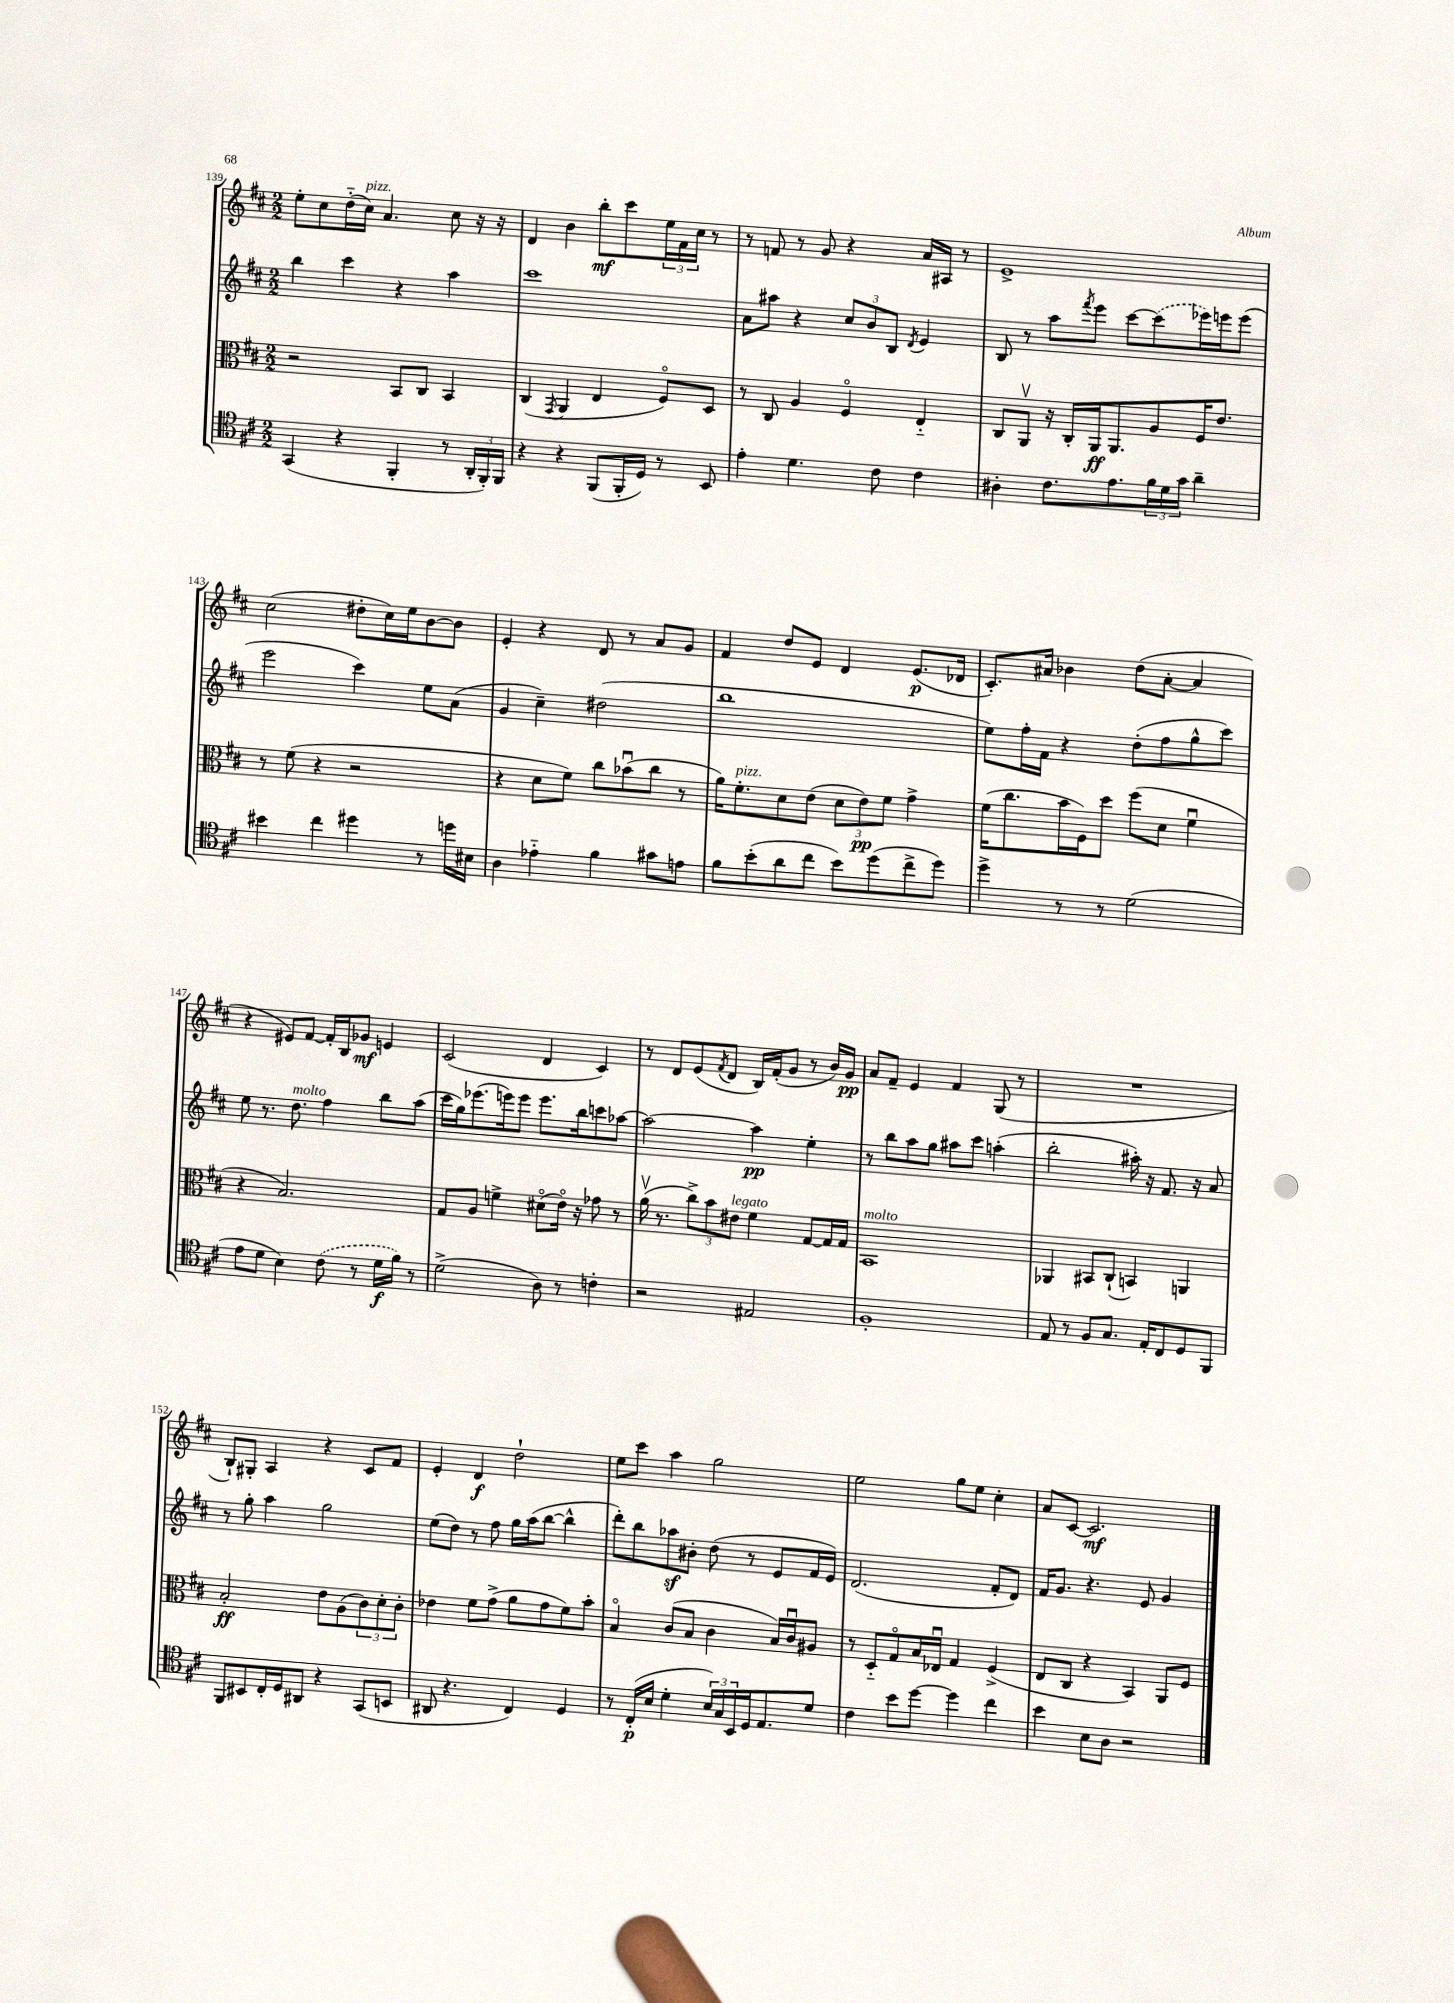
<<
\new StaffGroup <<
\new Staff = "s0" {
    \clef treble \key d \major \numericTimeSignature \time 2/2
    e''8-. cis''8 d''16-_( cis''16^\markup { \italic "pizz." }) a'4. cis''8 r16 r16 |
    d'4 b'4 b''8-.\mf cis'''8 \tuplet 3/2 { e''16 fis'16 cis''16 } r8 |
    r8 f'8 r8 g'8 r4 a'16 ais16 r8 |
    e'1-> |
    cis''2( dis''8-. cis''16) e''16 b'8~ b'8 |
    e'4-. r4 d'8 r8 a'8 g'8 |
    fis'4 d''8 e'8 d'4 e'8.\p( des'16 |
    cis'8.-.) ais'16 bes'4 d''8( ais'8~-. ais'4 |
    r4 eis'8) fis'8~ fis'16-. b16 ges'8\mf e'4 |
    cis'2( d'4 cis'4) |
    r8 d'8 e'8( \acciaccatura { fis'8 } d'8 b16) fis'16-.( g'8 r8 b'16) g'16\pp |
    a'8 fis'8-- e'4 fis'4 g8( r8 |
    R1 |
    b8-!) gis8-. a4 r4 cis'8 fis'8 |
    e'4-. d'4\f d''2-! |
    e''8 cis'''8 a''4 g''2 |
    e''2 g''8 e''8 cis''4-. |
    a'8 cis'8~ cis'2.\mf \bar "|." |
}
\new Staff = "s1" {
    \clef treble \key d \major \numericTimeSignature \time 2/2
    b''4 cis'''4 r4 a''4 |
    cis'''1 |
    a'8 ais''8 r4 \tuplet 3/2 { cis''8 b'8 b8 } \acciaccatura { d'8 } e'4 |
    b8 r8 a''8 \acciaccatura { fis'''8 } e'''8 cis'''8~ \once \slurDashed cis'''8( ees'''16) e'''16 e'''8( |
    e'''2 cis'''4) e''8 a'8( |
    g'4 cis''4--) dis''2( |
    b''1 |
    e''8) fis''16-. fis'16 r4 d''8-.( fis''8 g''8-^ cis'''8) |
    e''8 r8. d''8.^\markup { \italic "molto" } fis''4 b''8 a''8( |
    cis'''16 g''16) ees'''8.( e'''16) e'''8 e'''8. b''16 c'''8 aes''8~ |
    aes''2~ aes''4\pp e''4-. |
    r8 b''8 a''8 g''8 ais''8 cis'''8 a''4-.( |
    b''2-. ais''16-.) r16 fis'8. r16 a'8 |
    r8 g''8-. a''4 g''2 |
    e''8( d''8) r8 fis''8 g''16 a''16( b''8~ b''4-^ |
    d'''8-.) b''8 aes''8\sf bis'8-. d''8( r8 e'8 fis'16 e'16) |
    d'2.( fis'8-. d'8) |
    fis'16 g'8. r4. e'8 g'4 \bar "|." |
}
\new Staff = "s2" {
    \clef alto \key d \major \numericTimeSignature \time 2/2
    r2 b,8 cis8 b,4 |
    cis4( \acciaccatura { g,8 } a,4 e4 fis8\flageolet) d8 |
    r8 cis8 a4 fis4\flageolet e4-_ |
    cis8 a,8\upbow r16 cis16-. a,16\ff a,8. a8 fis16 e'8. |
    r8 fis'8( r4 r2 |
    r4 d'8 fis'8) cis''8 bes'8\downbow( cis''8 r8 |
    a'16) fis'8.-.^\markup { \italic "pizz." } d'8 e'8( \tuplet 3/2 { d'8 e'8\pp) fis'8 } g'4-> |
    fis'16( cis''8. b'16 fis16) d''8 fis''8( d'8 fis'4\downbow |
    r4 b2.) |
    g8 a8 f'4-> dis'8\flageolet( e'16\flageolet) r16 ges'8 r8 |
    a'16\upbow( r8. \tuplet 3/2 { cis''8->) b'8 eis'8^\markup { \italic "legato" } } fis'4 g8~ g16 g16 |
    b,1^\markup { \italic "molto" } |
    aes,4 bis,8 cis8-!( b,4) a,4 |
    b2-.\ff e'8 a8( \tuplet 3/2 { cis'8) d'8-. cis'8-. } |
    ees'4 fis'8 g'8->( a'8 g'8 fis'8) b'8-. |
    b4\flageolet cis'8( b8 cis'4 b16) cis'16\downbow ais8 |
    r8 d8-_ g8\flageolet b16 ees16\downbow g4 fis4->( |
    e8 cis8 r4 b,4) a,8 fis8 \bar "|." |
}
\new Staff = "s3" {
    \clef tenor \key d \major \numericTimeSignature \time 2/2
    g,4( r4 fis,4-. r8 \tuplet 3/2 { a,16-. fis,16-.) fis,16 } |
    r4 r4 fis,8( fis,16-. d16) r8 b,8 |
    e'4-. d'4. cis'8 cis'4 |
    ais4-. cis'8. e'8. \tuplet 3/2 { fis'16 d'16 g'16 } a'4-- |
    bis'4 cis''4 dis''4 r8 d''16 bis16 |
    a4 ees'4-_ fis'4 gis'8 e'8 |
    fis'8 b'8-.( a'8 cis''8 b'8) d''8( cis''8-> d''8) |
    d''4-> r8 r8 d'2( |
    e'8 d'8 b4) \once \slurDashed cis'8( r8 d'16\f fis'16) r8 |
    d'2->( a8) r8 c'4-. |
    r2 eis2 |
    fis1-. |
    e8 r8 fis8 g8. e16-. cis8 d8 fis,8 |
    fis,8 bis,8 cis16-. d16 ais,8 r4 g,8( b,8 |
    ais,8 r4. cis4) d4 |
    r8 cis16-.\p( b16 d'4-. \tuplet 3/2 { b16) g16 b,16 } d16 e8. d'8 |
    cis'4 b'8 d''8~ d''4 cis''4 |
    b'4 b8 a8 r2 \bar "|." |
}
>>
>>
\layout { \context { \Score currentBarNumber = #139 } }
